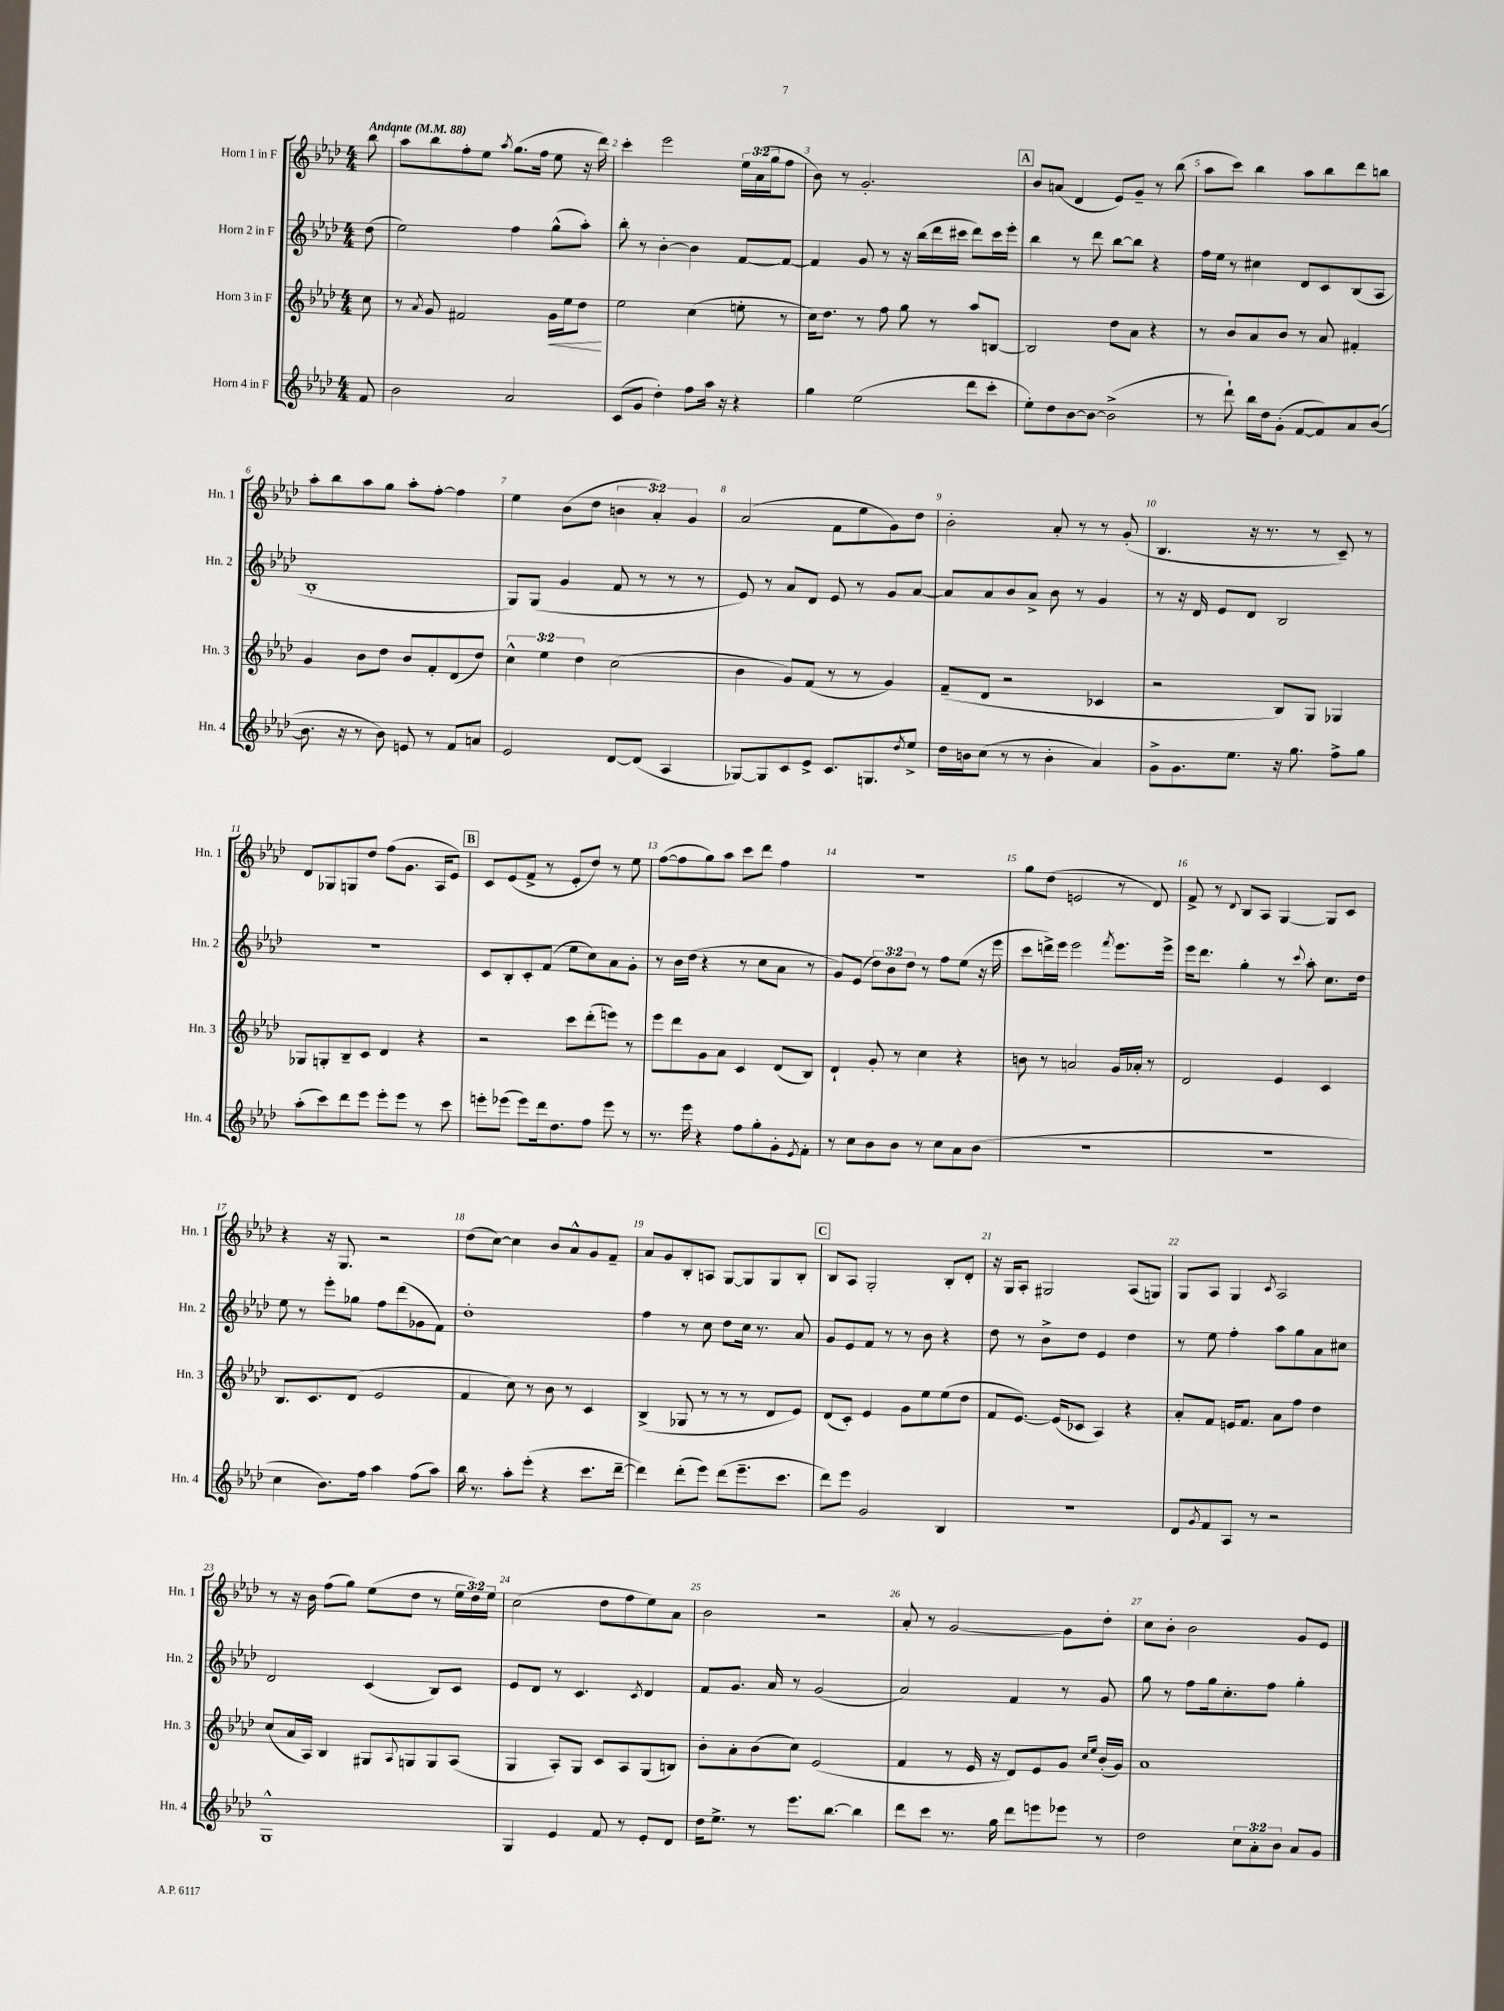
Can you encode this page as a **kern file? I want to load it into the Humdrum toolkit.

**kern	**kern	**kern	**kern
*staff4	*staff3	*staff2	*staff1
*clefG2	*clefG2	*clefG2	*clefG2
*k[b-e-a-d-]	*k[b-e-a-d-]	*k[b-e-a-d-]	*k[b-e-a-d-]
*M4/4	*M4/4	*M4/4	*M4/4
*MM88	*MM88	*MM88	*MM88
8f/	8cc\	(8dd-\	8bb-\
=	=	=	=
2b-\	8r	2ee-\)	8aa-\L
.	8qa-/	.	.
.	8g/	.	8bb-\
.	2f#/	.	8ff'\
.	.	.	8ee-\J
.	.	.	8qaa-/
2a-/	.	4ff\	(8.gg\L
.	.	.	16ff\Jk
.	16g\LL	(8gg^^\L	8ee-\
.	16ee-\J	.	.
.	8dd-\J	8aa-'\J)	16r
.	.	.	16ddd-\)
=	=	=	=
(8c/L	2ee-\	8bb-'\	4ccc'\
8g/J	.	8r	.
4dd-'\)	.	[4b-'\	2eee-\
8ff\L	(4cc\	4b-\]	.
16aa-\Jk	.	.	.
16r	.	.	.
4r	8ee'\	[8f/L	24ee-\LL
.	.	.	(24a-\
.	.	.	24gg\J
.	8r	8f/_J	8ff\J
=	=	=	=
4gg\	16cc\LK)	4f/]	8b-\)
.	8.dd-\J	.	.
.	.	.	8r
(2ee-\	8r	8g/	2.g'/
.	8ff\	8r	.
.	8gg\	16r	.
.	.	(16bb-\LL	.
.	8r	16ddd-\	.
.	.	16ccc#\JJ	.
8ddd-\L	8aa-/L	8ddd-\L)	.
8ccc'\J	[8B/J	16ccc#\L	.
.	.	16eee-'\JJ	.
=	=	=	=
8ee-'\L)	2B/]	4bb-\	8b-/L
8dd-\	.	.	(8a/J
[8b-\	.	8r	4d-/
8b-\_J	.	8ddd-\	.
(2b-^\]	8dd-\L	[8bb-\L	8e-/L)
.	8a-\J	8bb-\]J	8g~/J
.	4r	4r	8r
.	.	.	(8bb-\
=	=	=	=
8r	8r	16ff\LL	8aa-\L
.	.	16ee-\JJ	.
8ddd-`\)	8b-/L	8r	8ccc\J)
16bb-\LL	8a-/	4cc#\	4bb-\
16dd-\J	.	.	.
(8g'\J	8b-/J	.	.
[8f/L	8r	8d-/L	8aa-\L
8f/])	8a-/	8c/	8bb-\
8a-/	4f#'/	(8B-/	8ddd-\
([8b-/J	.	8A-/J	8bb\J
=	=	=	=
8.b-\]	4g/	1B-'	8aa-'\L
.	.	.	8bb-\
16r	.	.	.
8r	8b-\L	.	8aa-\
8b-\)	8dd-\J	.	8gg\J
8e/	8b-/L	.	8aa-'\L
8r	8f'/	.	[8ff'\J
8f/L	(8d-/	.	4ff\]
8a/J	8dd-/J)	.	.
=	=	=	=
2e-/	6cc^^\	8G/L)	4ee-\
.	.	(8G/J	.
.	6ee-\	.	.
.	.	4g/	(8b-\L
.	6dd-\	.	.
.	.	.	8dd-\J
[8d-/L	(2cc\	8f/	6b\
(8d-/]J	.	8r	.
.	.	.	6a-'/)
4A-/	.	8r	.
.	.	.	6g/
.	.	8r	.
=	=	=	=
[8G-/L)	4b-\	8e-/)	(2a-/
8G-/]	.	8r	.
8c/	8g/L)	8a-/L	.
8e-^/J	(8f/J	8d-/J	.
8.c/L	8r	8e-/	8f\L
.	8r	8r	8ee-\
8.G/	.	.	.
.	4g/)	8g/L	8g\)
8qdd-/	.	.	.
8ee-^/J	.	[8a-/J	8dd-\J
=	=	=	=
16dd-\LL	(8f~/L	8a-/]L	2b-'\
16b\J	.	.	.
(8cc\J	8d-/J	8a-/	.
8r	2r	8b-/	.
8r	.	8a-^/J	.
4b'\	.	8b-\	8a-'/
.	.	8r	8r
4a-/)	4c-/	4g/	8r
.	.	.	(8g'/
=	=	=	=
8g^\L	2r	8r	4.B-/
8.g\	.	16r	.
.	.	16d-/	.
.	.	8e-/L	.
8.ee-\J	.	.	.
.	.	8d-/J	16r
.	.	.	8.r
16r	8B-/L)	2B-/	.
8.gg\	.	.	.
.	8G/J	.	8r
8ff^\L	4G-/	.	8c~/)
8gg\J	.	.	8r
=	=	=	=
(8aa-'\L	8G-/L	1r	8d-/L
8ccc\)	8G'/	.	8G-/
8ddd-\	8B-~/	.	8G/
8eee-\J	8c/J	.	8dd-/J
8eee-'\L	4d-/	.	(8ff\L
8eee-\J	.	.	8.g\J
8r	4r	.	.
.	.	.	16A-/LK
8ccc\	.	.	8e-/J)
=	=	=	=
8eee'\L	2r	8c/L	8c/L
(8eee-\J	.	8B-'/	(8e-/
8eee-\L)	.	8c'/	8f^/J
16ddd-\k	.	(8f/J	8r
8.dd-\	.	.	.
.	8ccc\L	8ee-\L	8e-'/L
8ff\J	(8ddd-'\	8cc\)	8dd-/J)
8eee-\	8eee\J)	8a-\	8r
8r	8r	8g'\J	8ee-\
=	=	=	=
8.r	8eee-\L	8r	([8ff\L
.	8ddd-\	16b-\LL	8ff\]
16eee-\	.	(16dd-\JJ	.
4r	8g\	4r	8gg\)
.	8a-\J	.	8aa-\J
8ff\L	4c/	8r	8ccc\L
8gg'\	.	8cc\L	8ddd-\J
8g'\	(8d-/L	8a-\J	4ff\
8qe-/	.	.	.
8f'\J	8B-/J)	8r	.
=	=	=	=
8r	4d-`/	8g/L)	1r
8cc\L	.	(8e-/J	.
8b-\	8g'/	12dd-\L)	.
.	.	12b-\	.
8b-\J	8r	.	.
.	.	12dd-\J	.
8r	4cc\	8r	.
8cc\L	.	8ff\L	.
8a-\	4r	(8ee-\J	.
(8b-\J	.	16r	.
.	.	16eee-\	.
=	=	=	=
1r	8b\	8ccc\L	8gg\L
.	8r	16ddd^\L)	(8dd-\J
.	.	16eee-\JJ	.
.	2a/	2eee-\	2e/
.	.	8qfff/	.
.	16g/LL	8.eee-\L	8r
.	16a-'/JJ	.	.
.	8r	.	8d-/)
.	.	16eee-^\Jk	.
=	=	=	=
1r	2d-/	16eee-\LK	8f^/
.	.	8.ddd-\J	.
.	.	.	8r
.	.	.	8qqd-/
.	.	4gg'\	8B-/L
.	.	.	8A-/J
.	4e-/	8r	[4G/
.	.	8qqccc/	.
.	.	8aa-'\	.
.	4c/	8.cc\L	8G/]L
.	.	.	8c/J
.	.	16dd-\Jk	.
=	=	=	=
4cc\	8.B-/L	8ee-\	4r
.	.	8r	.
.	8.c/	.	.
8.b-\L)	.	8eee-'\L	16r
.	.	.	8.G/
.	(8d-/J	8gg-\J	.
16ff\Jk	.	.	.
4aa-\	2e-/	8ff\L	2r
.	.	(8ddd-\	.
(8ff\L	.	8g-\	.
8aa-\J)	.	8f\J)	.
=	=	=	=
16bb-\	4f/	1dd-'	(8dd-\L
8.r	.	.	.
.	.	.	[8cc\J)
8aa-'\L	8cc\)	.	4cc\]
(8eee-'\J	8r	.	.
4r	8b-\	.	8b-/L
.	8r	.	8a-^^/
8.ccc\L	4c/	.	8g/
.	.	.	8f~/J
[16ddd-~\Jk	.	.	.
=	=	=	=
4ddd-\])	(4B-^/	4ff\	8a-/L
.	.	.	8g/
(8ddd-'\L	8G-/	8r	8B-'/
8eee-\J)	8r	8cc\	8A/J
(8ddd-\L	8r	8dd-\L	[8G/L
8.eee-~\	8r	16cc\Jk	8G/]
.	.	8.r	.
.	8d-/L	.	8G/
8.ccc\J	.	.	.
.	8e-/J)	8a-/	8B-'/J
=	=	=	=
8ddd-\L)	(8d-/L	8g/L	8B-/L
8eee-\J	8c'/J)	8e-/	8A-/J
2g/	4e-/	8f/J	2G'/
.	.	8r	.
.	8g\L	8r	.
.	8ee-\	8b-\	.
4B-/	(8ee-\	4r	8B-'/L
.	8dd-\J	.	8d-'/J
=	=	=	=
1r	8f/L	8dd-\	16r
.	.	.	16G/LK
.	[8.e-/J)	8r	8A-'/J
.	.	8b-^\L	2G#/
.	(16e-/]LK	.	.
.	8c-/J	8dd-\J	.
.	4A-/)	4e-/	.
.	4r	4dd-\	(8A-/L
.	.	.	8G/J)
=	=	=	=
8d-/L	8a-'/L	8r	8G/L
8qg/	.	.	.
8f/	8f/J	8ee-\	8A-/J
8A-/J	16e/LK	4ff'\	4G/
.	8.f/J	.	.
8r	.	.	.
.	.	.	8qc/
2r	8a-\L	8aa-\L	2A-/
.	8ff\J	8gg\	.
.	4dd-\	8a-\	.
.	.	8cc#\J	.
=	=	=	=
1G^^	(8cc/L	2d-/	8r
.	16a-/L	.	16r
.	16A-/JJ)	.	16b-\
.	4B-/	.	(8ff\L
.	.	.	8gg\J)
.	8G#/L	(4c/	(8ee-\L
.	8qqA-/	.	.
.	8G/	.	8dd-\J
.	8G/	8B-/L)	8r
.	(8A-/J	8c/J	24ee-\LL
.	.	.	24dd-\)
.	.	.	24ee-\JJ
=	=	=	=
4G/	4G/	8e-/L	(2cc\
.	.	8d-/J	.
4e-/	8A-'/L)	8r	.
.	8G/J	4.c/	.
8f/	8c/L	.	8dd-\L
8r	8A-/	.	8ff\
.	.	8qc/	.
8e-'/L	(8G/	4d-/	8ee-\)
8d-/J	8B/J)	.	8a-\J
=	=	=	=
16dd-\LK	8b-'\L	8f/L	2b-\
8.ee-^\J	.	.	.
.	8a-'\	8.g/J	.
8r	(8b-\	.	.
.	.	16a-/	.
8.eee-\L	8cc\J)	8r	.
.	(2e-/	(2g/	2r
[8.bb-\J	.	.	.
4bb-\]	.	.	.
=	=	=	=
8ddd-\L	4f/	2a-/)	8a-'/
8ccc\J	.	.	8r
8.r	8r	.	[2g/
.	16e-/	.	.
16gg\	16r	.	.
8ddd-\L	8d-/L)	4f/	.
8eee\	8e-/	.	.
8eee-\J	8g/J	8r	8g\]L
.	16qqcc/LL	.	.
.	16qqee-/JJ	.	.
8r	(16b-'/LL	8g/	8dd-'\J
.	16g/JJ)	.	.
=	=	=	=
2dd-\	1a-	8gg\	8cc\L
.	.	8r	8b-'\J
.	.	8ff\L	2b-\
.	.	16gg\k	.
.	.	8.cc'\	.
12cc\L	.	.	.
12a-'\	.	.	.
.	.	8ff\J	.
12b-\J	.	.	.
8a-/L	.	4gg'\	8g/L
8g/J	.	.	8e-/J
==	==	==	==
*-	*-	*-	*-
